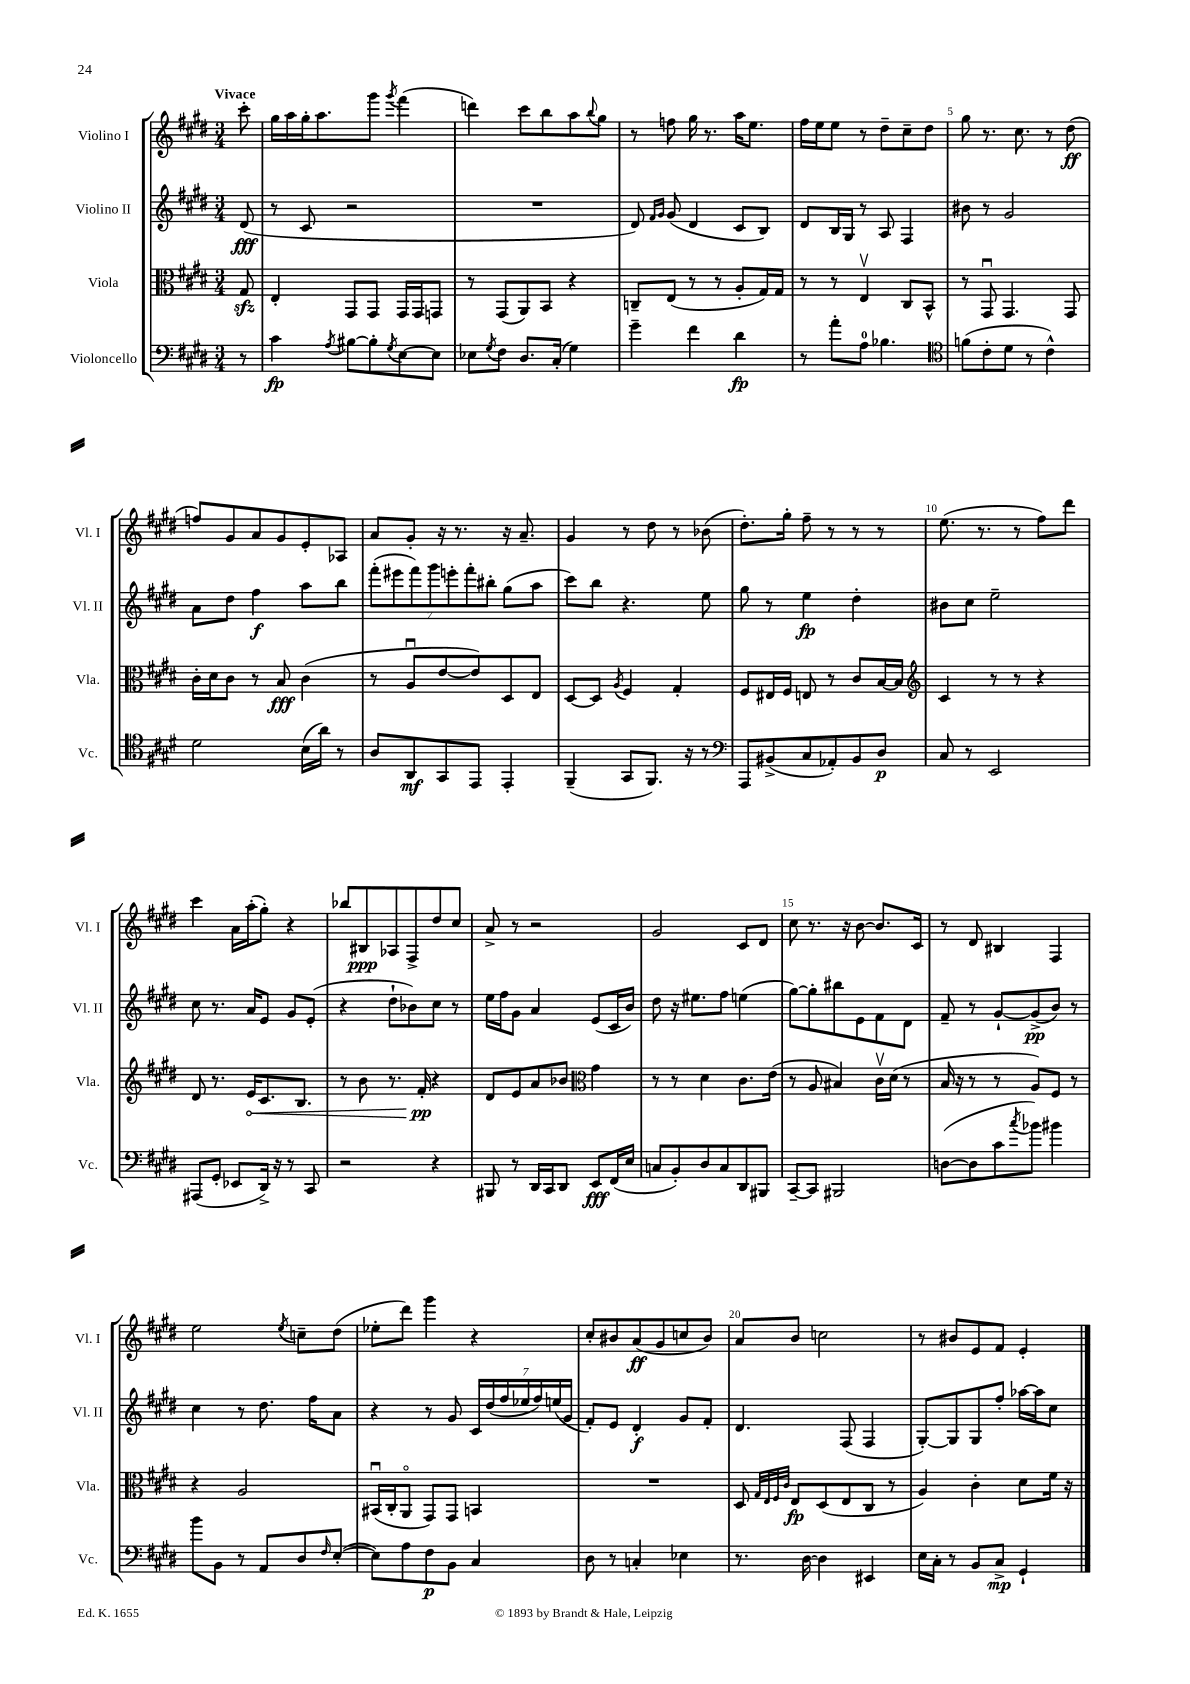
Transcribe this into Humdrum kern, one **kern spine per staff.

**kern	**kern	**kern	**kern
*staff4	*staff3	*staff2	*staff1
*clefF4	*clefC3	*clefG2	*clefG2
*k[f#c#g#d#]	*k[f#c#g#d#]	*k[f#c#g#d#]	*k[f#c#g#d#]
*M3/4	*M3/4	*M3/4	*M3/4
8r	8G#	(8d#	8ccc#'
=	=	=	=
4c#	4E'	8r	16gg#
.	.	.	16aa
.	.	8c#	16gg#'
.	.	.	8.aa
8qA	.	.	.
[8B#	8GG#	2r	.
8B#']	8GG#	.	8ggg#
8qG#	.	.	8qggg#
[8E	16GG#	.	(4fff#
.	16GG#	.	.
8E]	8GG	.	.
=	=	=	=
8E-	8r	2.r	4ddd)
8qG#	.	.	.
8F#	(8GG#	.	.
8.D#	8AA)	.	8ccc#
.	8BB	.	8bb
(16C#'	.	.	.
4G#)	4r	.	8aa
.	.	.	8qqbb
.	.	.	8gg#
=	=	=	=
4g#~	8C~	8d#)	8r
.	.	16qqf#	.
.	.	16qqg#	.
.	(8E	(8g#	8ff
4f#	8r	4d#	16gg#
.	.	.	8.r
.	8r	.	.
4d#	8A'	8c#	16aa
.	.	.	8.ee
.	16G#)	8B)	.
.	16G#	.	.
=	=	=	=
8r	8r	8d#	16ff#
.	.	.	16ee
8a'	8r	16B	8ee
.	.	16G#	.
8A	4Ev	8r	8r
4.B-	.	8A	8dd#~
.	8C#	4F#	8cc#~
.	8BB^^	.	8dd#
=	=	=	=
*clefC4	*	*	*
(8f	8r	8b#	8gg#
8c#'	8GG#u	8r	8.r
8d#	4.GG#	2g#	.
.	.	.	8.cc#
8r	.	.	.
4c#^^)	.	.	8r
.	8GG#	.	(8dd#
=	=	=	=
2d#	16c#'	8a	8ff)
.	16d#	.	.
.	8c#	8dd#	8g#
.	8r	4ff#	8a
.	8B	.	8g#
(16B	(4c#	8aa	8e'
16a)	.	.	.
8r	.	8bb	8A-
=	=	=	=
8A	8r	(14fff#'	8a
.	.	14eee#	.
8AA	8Au	.	8g#'
.	.	14fff#)	.
.	.	14ggg#	.
8GG#	[8e	.	16r
.	.	14eee'	.
.	.	.	8.r
.	.	14fff#'	.
8EE	8e])	.	.
.	.	14bb#'	.
4EE'	8D#	(8gg#	16r
.	.	.	8.a~
.	8E	8aa	.
=	=	=	=
(4FF#~	[8D#	8ccc#)	4g#
.	8D#]	8bb	.
.	8qA	.	.
8GG#	4F#	4.r	8r
8.FF#)	.	.	8dd#
.	4G#'	.	8r
16r	.	.	.
8r	.	8ee	(8b-
=	=	=	=
*clefF4	*	*	*
8AAA	8F#	8gg#	8.dd#')
(8BB#^	16E#	8r	.
.	16F#	.	16gg#'
8C#	8E	4ee	8ff#~
8AA-')	8r	.	8r
8BB#	8c#	4dd#'	8r
8D#	[16B	.	8r
.	16B]	.	.
=	=	=	=
*	*clefG2	*	*
8C#	4c#	8b#	(8.ee
8r	.	8cc#	.
.	.	.	8.r
2EE	8r	2ee~	.
.	8r	.	8r
.	4r	.	8ff#)
.	.	.	8ddd#
=	=	=	=
(8AAA#	8d#	8cc#	4ccc#
8GG#'	8.r	8.r	.
8EE-	.	.	16a
.	16e	16a	(16aa'
16DD#^)	8.c#	8e	8gg#')
16r	.	.	.
8r	.	8g#	4r
.	8.B	.	.
8CC#	.	(8e'	.
=	=	=	=
2r	8r	4r	8bb-
.	8b	.	8B#
.	8.r	8dd#`	8A-
.	.	8b-)	8F#^
.	16f#'	.	.
4r	4r	8cc#	8dd#
.	.	8r	8cc#
=	=	=	=
8BBB#	8d#	16ee	8a^
.	.	16ff#	.
8r	8e	8g#	8r
16DD#	8a	4a	2r
16CC#	.	.	.
8DD#	8b-	.	.
*	*clefC3	*	*
8EE	4g#	(8e	.
(16FF#	.	16c#	.
16E	.	16b)	.
=	=	=	=
8C	8r	8dd#	2g#
8BB')	8r	16r	.
.	.	8.ee#	.
8D#	4d#	.	.
8C	.	8ff#	.
8DD#	8.c#	(4ee	8c#
8BBB#	.	.	8d#
.	(16e	.	.
=	=	=	=
[8CC#~	8r	[8gg#)	8cc#
8CC#]	8A	8gg#']	8.r
2BBB#	4B#)	8bb#	.
.	.	.	16r
.	.	8e	[8b
.	16c#v	8f#	8.b]
.	(16d#	.	.
.	8r	8d#	.
.	.	.	16c#
=	=	=	=
([8D	16B	8f#~	8r
.	16r	.	.
8D]	8r	8r	8d#
8c#	8r	[8g#`	4B#
8qcc#	.	.	.
8b-)	8A)	(8g#^]	.
4b#	8F#	8b)	4F#
.	8r	8r	.
=	=	=	=
8b	4r	4cc#	2ee
8BB	.	.	.
8r	2A	8r	.
8AA	.	8.dd#	.
.	.	.	8qee
8D#	.	.	8cc~
.	.	16ff#	.
16qqF#	.	.	.
([8E'	.	8a	(8dd#
=	=	=	=
8E])	(16BB#u	4r	8ee-'
.	16C#'	.	.
8A	8AAo	.	8ddd#)
8F#	8GG#)	8r	4ggg#
8BB	8GG#	8g#	.
4C#	4BB	28c#	4r
.	.	(28dd#	.
.	.	28ff#	.
.	.	28ee-	.
.	.	28ff#)	.
.	.	(28ee	.
.	.	28g#	.
=	=	=	=
8D#	2.r	8f#')	8cc#'
8r	.	8e	8b#
4C'	.	4d#'	(8a
.	.	.	8g#
4E-	.	8g#	8cc
.	.	8f#'	8b#)
=	=	=	=
8.r	8D#	4.d#	8a
.	32qqG#	.	.
.	32qqE	.	.
.	32qqF#	.	.
.	32qqc#	.	.
.	8E	.	8b
[16D#	.	.	.
4D#]	(8D#	.	2cc
.	8E	(8F#	.
4EE#	8C#	4F#	.
.	8r	.	.
=	=	=	=
16E	4A)	[8G#')	8r
16C#'	.	.	.
8r	.	8G#]	8b#
8BB	4c#'	8G#	8e
8C#^	.	8ff#'	8f#
4GG#`	8d#	[16aa-	4e'
.	.	16aa-]	.
.	16f#	8cc#	.
.	16r	.	.
==	==	==	==
*-	*-	*-	*-
